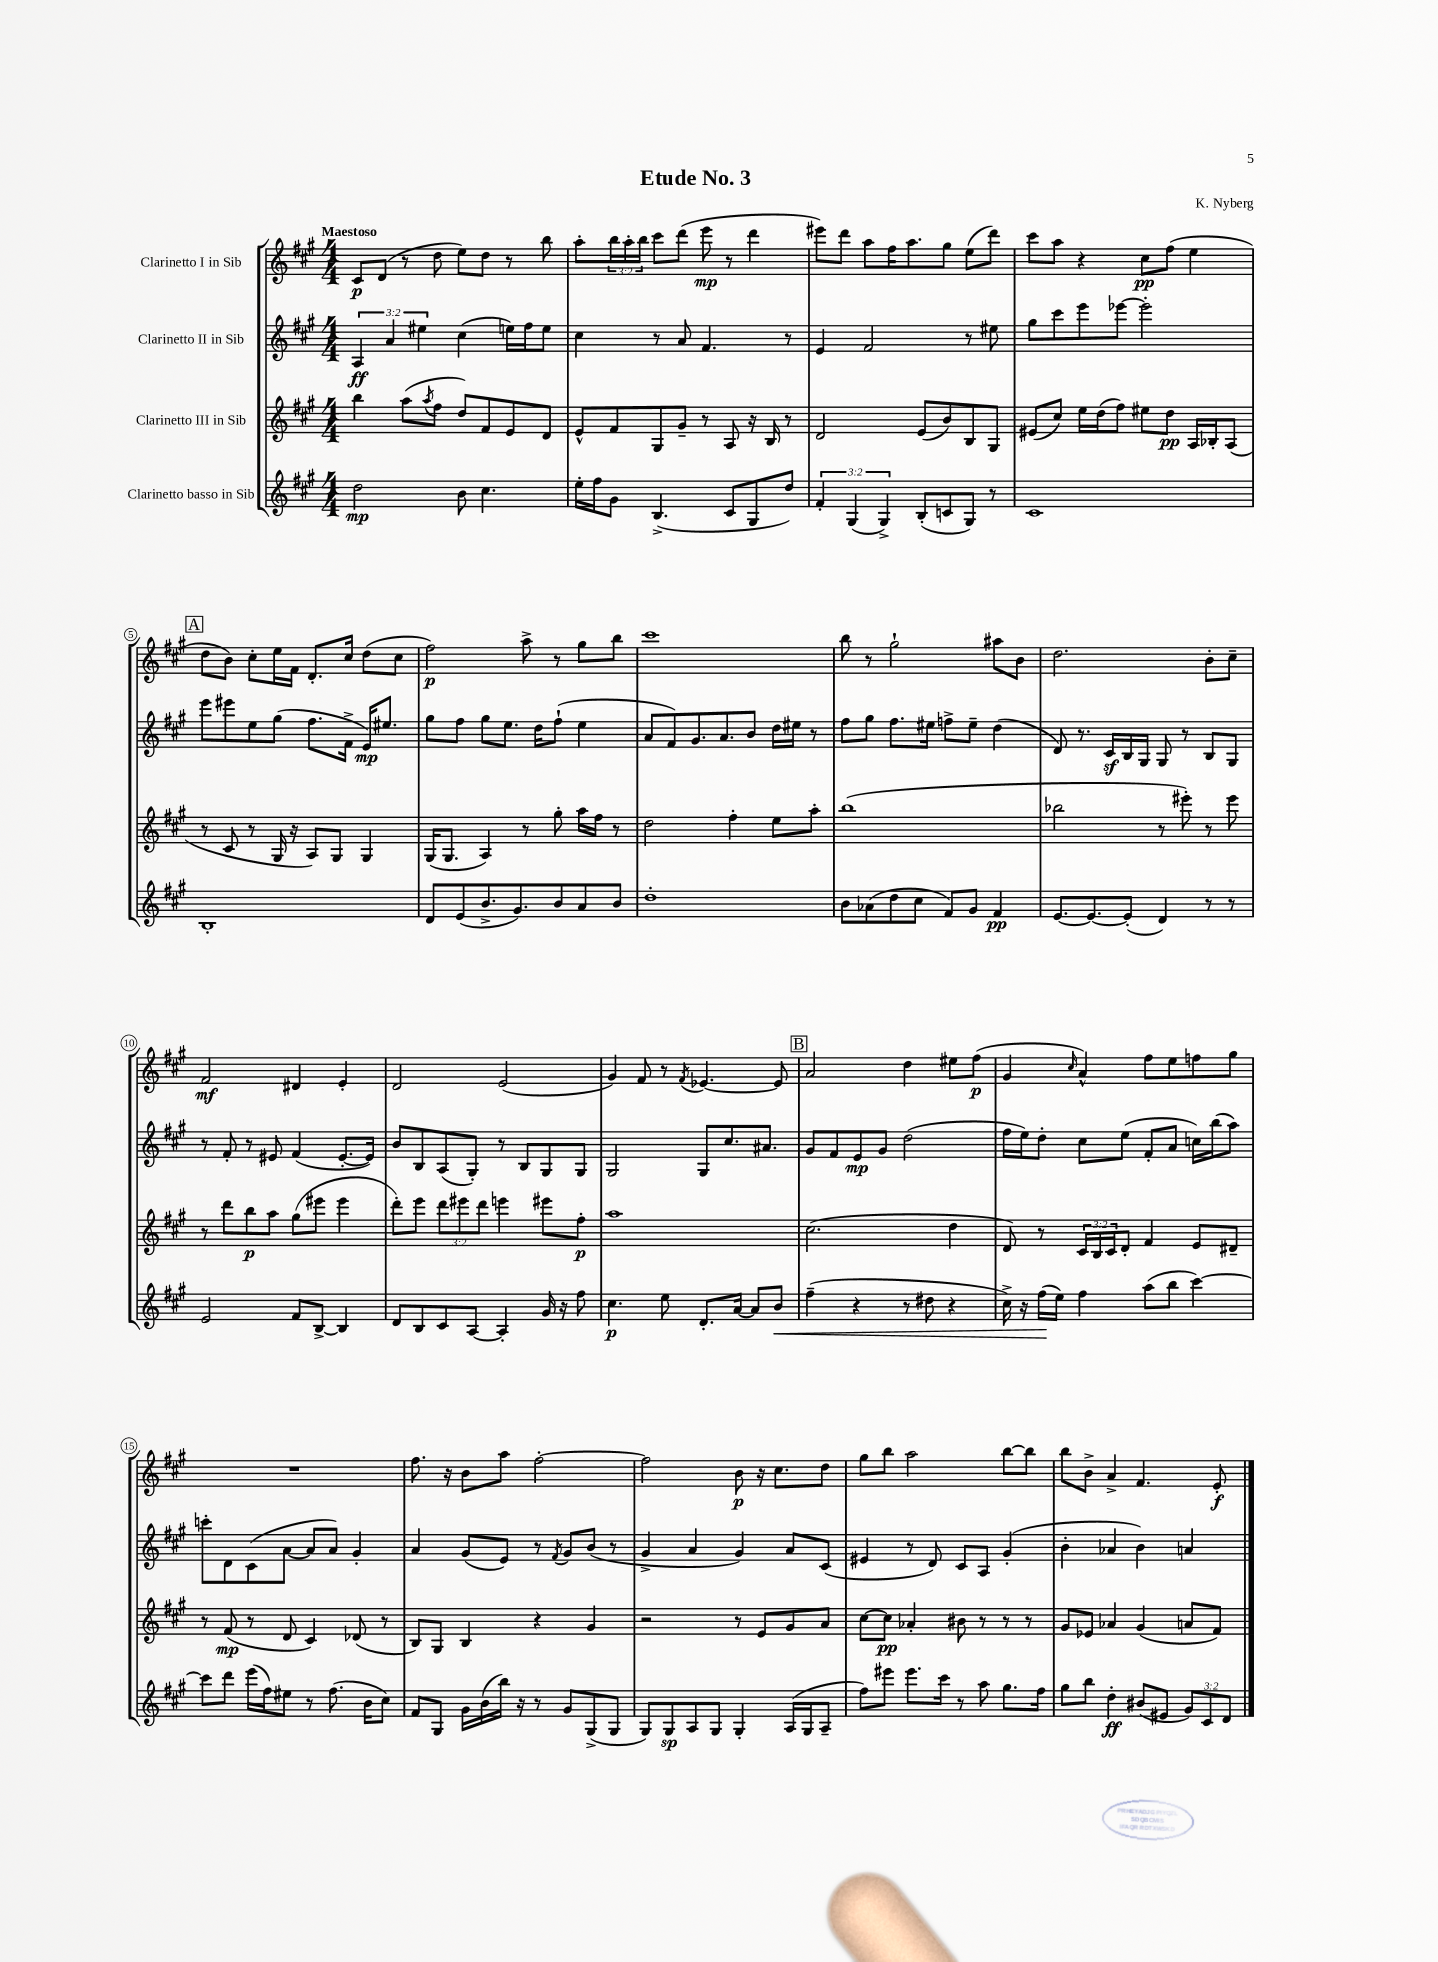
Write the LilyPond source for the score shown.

\header { title = "Etude No. 3" composer = "K. Nyberg" }
<<
\new StaffGroup <<
\new Staff = "s0" \with { instrumentName = "Clarinetto I in Sib" } {
    \clef treble \key a \major \numericTimeSignature \time 4/4 \override Staff.TupletNumber.text = #tuplet-number::calc-fraction-text \tempo "Maestoso"
    cis'8\p d'8( r8 d''8 e''8) d''8 r8 b''8 |
    a''8-. \tuplet 3/2 { b''16 a''16-. b''16 } cis'''8 d'''8( e'''8\mp r8 d'''4 |
    eis'''8) d'''8 a''8 fis''16 a''8. gis''8 e''8( d'''8) |
    cis'''8 a''8 r4 cis''8\pp fis''8( e''4 |
    \mark \markup { \box "A" } d''8 b'8) cis''8-. e''16 fis'16 d'8.-. cis''16 d''8( cis''8 |
    fis''2\p) a''8-> r8 gis''8 b''8 |
    cis'''1 |
    b''8 r8 gis''2-! ais''8 b'8 |
    d''2. b'8-. cis''8-- |
    fis'2\mf dis'4 e'4-. |
    d'2 e'2( |
    gis'4) fis'8 r8 \acciaccatura { fis'8 } ees'4.~ ees'8 |
    \mark \markup { \box "B" } a'2 d''4 eis''8 fis''8\p( |
    gis'4 \grace { cis''16 } a'4-^) fis''8 e''8 f''8 gis''8 |
    R1 |
    fis''8. r16 b'8 a''8 fis''2~-. |
    fis''2 b'8\p r16 cis''8. d''8 |
    gis''8 b''8 a''2 b''8~ b''8 |
    b''8 b'8-> a'4-> fis'4. e'8-.\f \bar "|." |
}
\new Staff = "s1" \with { instrumentName = "Clarinetto II in Sib" } {
    \clef treble \key a \major \numericTimeSignature \time 4/4 \override Staff.TupletNumber.text = #tuplet-number::calc-fraction-text
    \tuplet 3/2 { a4\ff a'4 eis''4 } cis''4( e''16) fis''16 e''8 |
    cis''4 r8 a'8 fis'4. r8 |
    e'4 fis'2 r8 eis''8 |
    gis''8 cis'''8 e'''8 ees'''8~ ees'''2-. |
    \mark \markup { \box "A" } e'''8 eis'''8 e''8 gis''8( fis''8. fis'16-> e'16\mp) eis''8. |
    gis''8 fis''8 gis''8 e''8. d''16 fis''8-!( e''4 |
    a'8 fis'8) gis'8. a'8. b'8 d''16 eis''16 r8 |
    fis''8 gis''8 fis''8. eis''16 f''8-> eis''8-- d''4( |
    d'8) r8. cis'16\sf b16 gis16 gis8 r8 b8 gis8 |
    r8 fis'8-. r8 eis'8 fis'4( eis'8.~-. eis'16) |
    b'8 b8 a8( gis8-.) r8 b8 gis8 gis8 |
    gis2 gis8 cis''8. ais'8. |
    \mark \markup { \box "B" } gis'8 fis'8 e'8\mp gis'8 d''2( |
    fis''16 e''16) d''8-. cis''8 e''8( fis'8-. a'8 c''16) b''16( a''8) |
    c'''8-. d'8 cis'8( a'8~ a'8 a'8) gis'4-. |
    a'4 gis'8( e'8) r8 \acciaccatura { fis'8 } gis'8 b'8( r8 |
    gis'4-> a'4 gis'4) a'8 cis'8( |
    eis'4 r8 d'8) cis'8 a8 gis'4-.( |
    b'4-. aes'4 b'4) a'4 \bar "|." |
}
\new Staff = "s2" \with { instrumentName = "Clarinetto III in Sib" } {
    \clef treble \key a \major \numericTimeSignature \time 4/4 \override Staff.TupletNumber.text = #tuplet-number::calc-fraction-text
    b''4 a''8( \acciaccatura { a''8 } fis''8 d''8) fis'8 e'8 d'8 |
    e'8-^ fis'8 gis8 gis'8-- r8 a8 r16 b16 r8 |
    d'2 e'8( b'8) b8 gis8 |
    eis'8( cis''8) e''16 d''16( fis''8) eis''8 d''8\pp a16 bes16-. a8( |
    \mark \markup { \box "A" } r8 cis'8 r8 gis16 r16 a8) gis8 gis4 |
    gis16( gis8. a4) r8 gis''8-. a''16 fis''16 r8 |
    d''2 fis''4-. e''8 a''8-. |
    b''1( |
    bes''2 r8 eis'''8-.) r8 eis'''8 |
    r8 d'''8 b''8\p a''8 gis''8( eis'''8 eis'''4 |
    d'''8-.) e'''8 \tuplet 3/2 { d'''8 eis'''8 d'''8 } e'''4 eis'''8 fis''8-.\p |
    a''1 |
    \mark \markup { \box "B" } cis''2.( d''4 |
    d'8) r8 \tuplet 3/2 { cis'16 b16 cis'16 } d'8-. fis'4 e'8 dis'8-- |
    r8 fis'8\mp( r8 d'8 cis'4) des'8( r8 |
    b8) gis8 b4 r4 gis'4 |
    r2 r8 e'8 gis'8 a'8 |
    cis''8~ cis''8\pp aes'4-. bis'8 r8 r8 r8 |
    gis'8 ees'8 aes'4 gis'4( a'8 fis'8) \bar "|." |
}
\new Staff = "s3" \with { instrumentName = "Clarinetto basso in Sib" } {
    \clef treble \key a \major \numericTimeSignature \time 4/4 \override Staff.TupletNumber.text = #tuplet-number::calc-fraction-text
    d''2\mp b'8 cis''4. |
    e''16-. fis''16 gis'8 b4.->( cis'8 gis8 d''8) |
    \tuplet 3/2 { fis'4-. gis4( gis4->) } b8-.( c'8 gis8) r8 |
    cis'1 |
    \mark \markup { \box "A" } b1-. |
    d'8 e'8( b'8.-> gis'8.) b'8 a'8 b'8 |
    d''1-. |
    b'8 aes'8( d''8 cis''8 fis'8) gis'8 fis'4\pp |
    e'8.~ e'8.~ e'8-.( d'4) r8 r8 |
    e'2 fis'8 b8~-> b4 |
    d'8 b8 cis'8 a8~ a4-. gis'16 r16 fis''8 |
    cis''4.\p e''8 d'8.-. a'16~ a'8 b'8\< |
    \mark \markup { \box "B" } fis''4--( r4 r8 dis''8 r4 |
    cis''16->) r16 fis''16\!( e''16) fis''4 a''8( b''8 cis'''4~) |
    cis'''8 d'''8 e'''16( fis''16) eis''8 r8 fis''8.( b'16 cis''8) |
    fis'8 gis8 gis'16 b'16( b''16) r16 r8 gis'8 gis8->( gis8 |
    gis8) gis8\sp a8 gis8 gis4-. a16( gis16 a8-- |
    fis''8) eis'''8 eis'''8. cis'''16 r8 a''8 gis''8. fis''16 |
    gis''8 b''8 d''4-.\ff bis'8( eis'8 \tuplet 3/2 { gis'8) cis'8 d'8 } \bar "|." |
}
>>
>>
\layout { \context { \Score \override BarNumber.stencil = #(make-stencil-circler 0.1 0.3 ly:text-interface::print) } }
